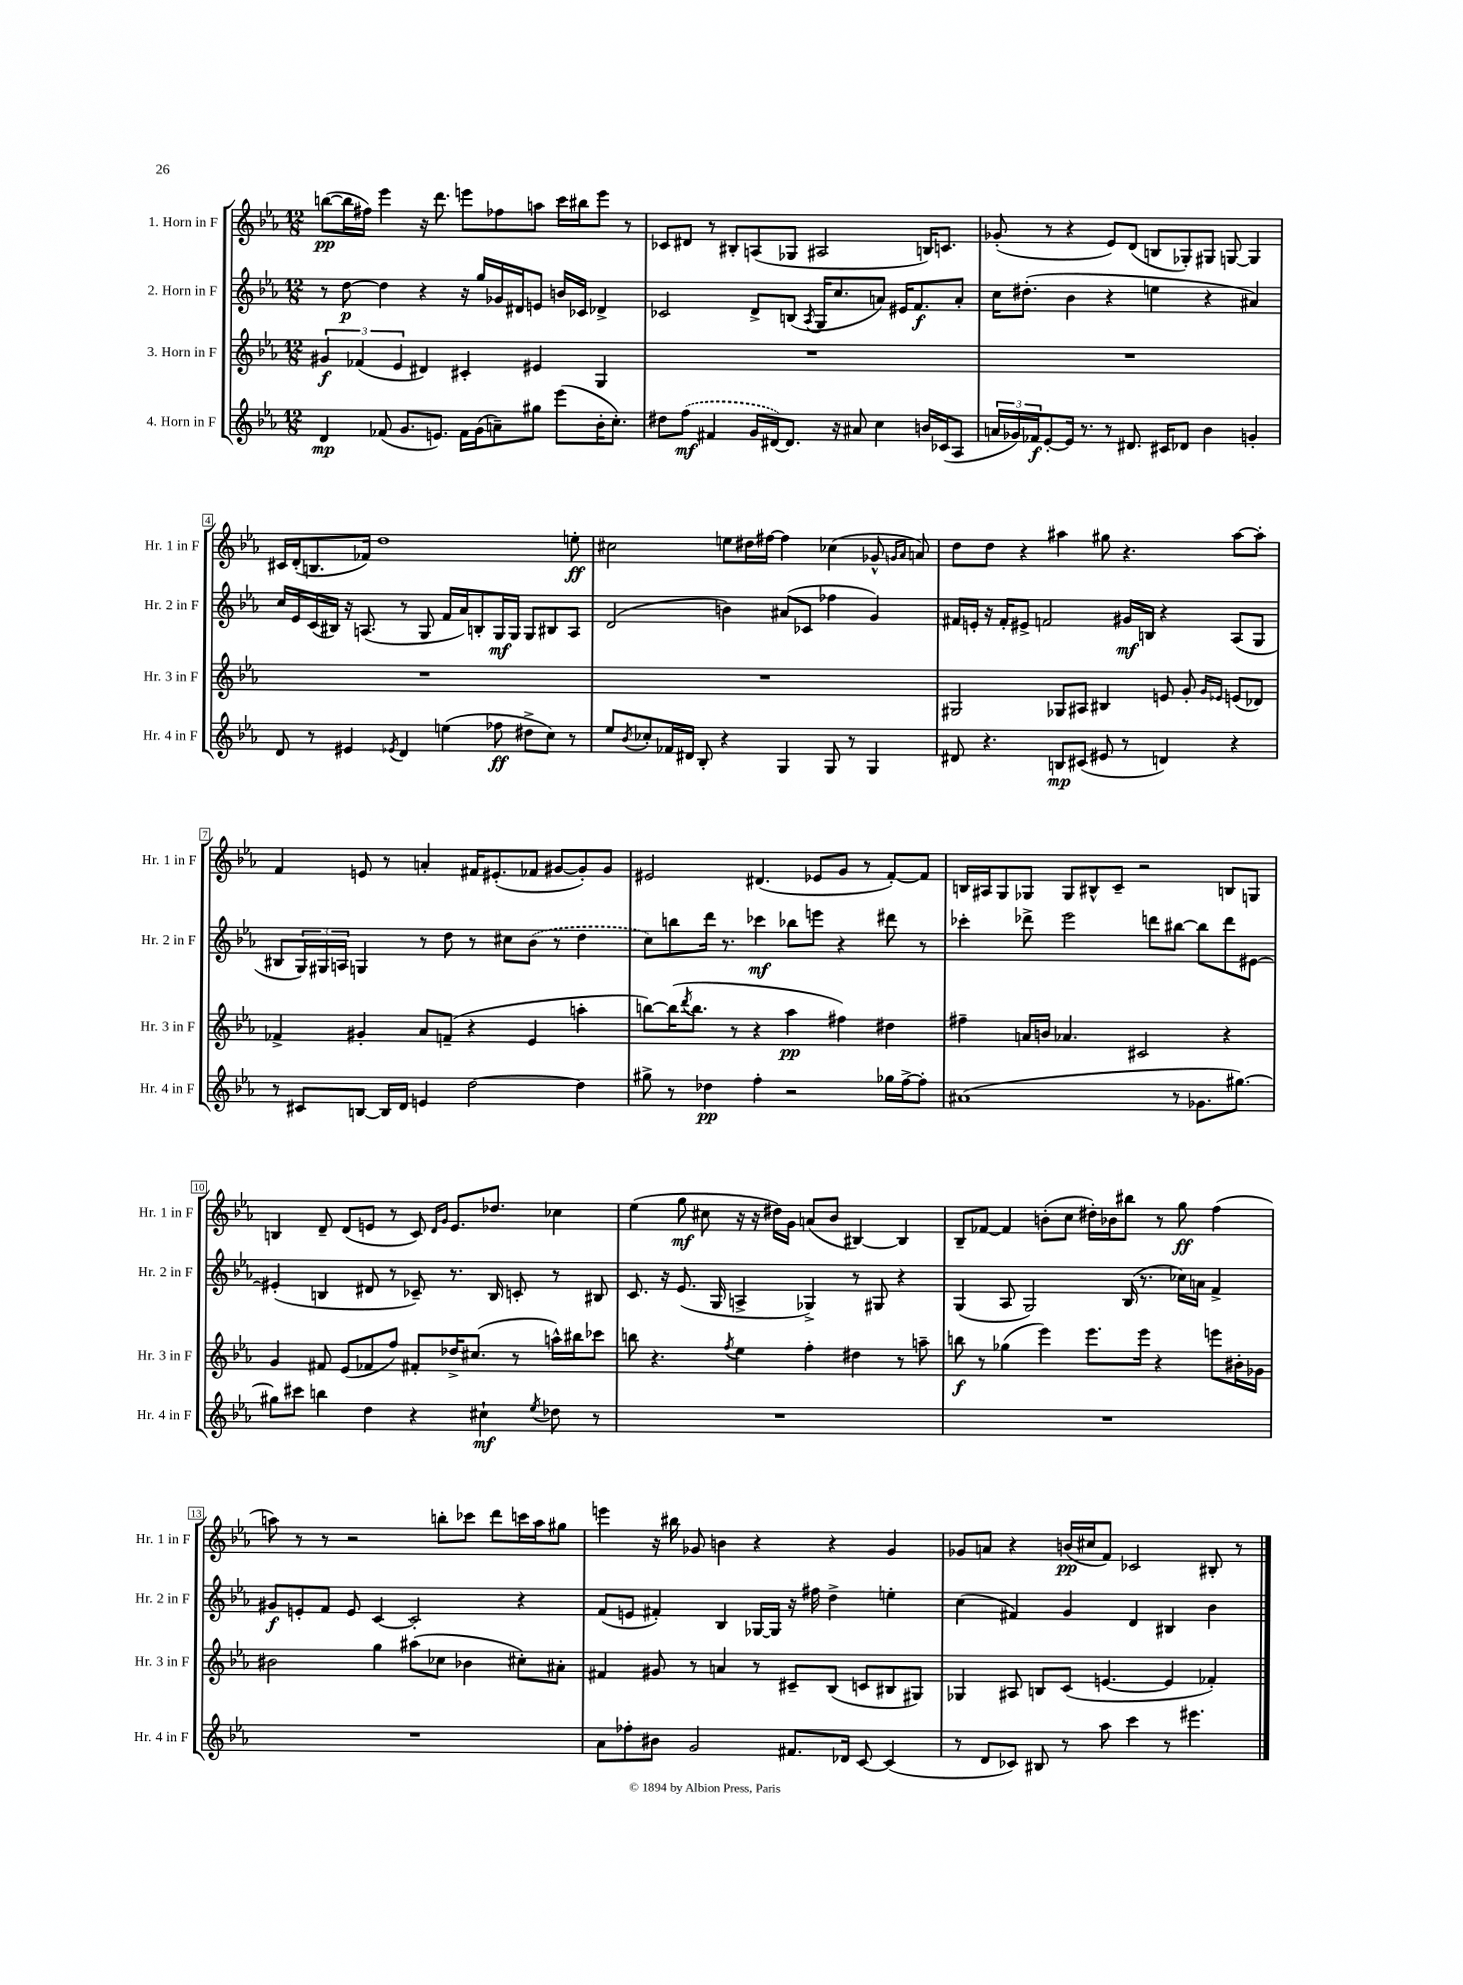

**kern	**kern	**kern	**kern
*staff4	*staff3	*staff2	*staff1
*clefG2	*clefG2	*clefG2	*clefG2
*k[b-e-a-]	*k[b-e-a-]	*k[b-e-a-]	*k[b-e-a-]
*M12/8	*M12/8	*M12/8	*M12/8
4d	6g#	8r	([8bb
.	.	[8dd	16bb]
.	(6f-	.	.
.	.	.	16ff#)
(8f-	.	4dd]	4eee-
.	6e-	.	.
8.g	.	.	.
.	4d#)	4r	16r
8.e)	.	.	8.ddd
16f-	4c#'	16r	8eee
(16g	.	16gg	.
8a~)	.	16g-	8ff-
.	.	16d#	.
8gg#	4e#	8e	8aa
(8eee-	.	16b	16ccc
.	.	16c-	16bb#
16b-'	4G	4d-^	8eee
8.cc')	.	.	.
.	.	.	8r
=	=	=	=
8dd#	1.r	2c-	8c-
(8ff	.	.	8d#
4f#	.	.	8r
.	.	.	8B#'
16g	.	8d^	(8A
[16d#)	.	.	.
8.d#]	.	(8B	8G-
.	.	8qA-	.
.	.	16G	2A#
16r	.	8.cc	.
8a#	.	.	.
4cc	.	8a)	.
.	.	16e#	.
.	.	8.f	.
16b	.	.	16B)
(16c-	.	.	8.c
8A-	.	8a'	.
=	=	=	=
24a	1.r	16cc	(8g-'
24g-)	.	.	.
.	.	(8.dd#'	.
24f-	.	.	.
[8e-'	.	.	8r
16e-]	.	4b-	4r
8.r	.	.	.
8r	.	4r	8e-)
8.d#	.	.	(8d
.	.	4ee	8B
16c#	.	.	.
8d-	.	.	8G-')
4b-	.	4r	8G#
.	.	.	[8G
4g'	.	4a#)	4G]
=	=	=	=
8d	1.r	16cc	16c#
.	.	16e-	(16d'
8r	.	(16c	8.B
.	.	16B#)	.
4e#	.	16r	.
.	.	(8.A	16f-)
.	.	.	1dd
8qe-	.	.	.
4d	.	8r	.
.	.	8G	.
(4ee	.	16f	.
.	.	16a-)	.
.	.	8B'	.
8ff-	.	16G	.
.	.	16G	.
8dd#^	.	8G	.
8cc)	.	8B#	.
8r	.	8A	8ee'
=	=	=	=
8ee-	1.r	(2d	2cc#
8qb-	.	.	.
8cc-'	.	.	.
16f-	.	.	.
16d#	.	.	.
8B-'	.	.	.
4r	.	4b)	8ee
.	.	.	16dd#
.	.	.	[16ff#
4G	.	(8a#	4ff#]
.	.	8c-	.
8G	.	4ff-	(4cc-
8r	.	.	.
4G	.	4g)	8g-^^
.	.	.	16qqg
.	.	.	16qqa-
.	.	.	8a)
=	=	=	=
8d#	2G#	16f#	8dd
.	.	16e'	.
4.r	.	16r	8dd
.	.	16f#'	.
.	.	8e#^	4r
.	.	2f	.
8B	8G-	.	4aa#
(8c#	8A#	.	.
8e#	4B#	.	8gg#
8r	.	16g#	4.r
.	.	16B	.
4d)	8e	4r	.
.	8g'	.	.
.	16qqg	.	.
.	16qqe-	.	.
4r	(8e	(8A-	[8aa#
.	8d-)	8G	8aa#']
=	=	=	=
8r	4f-^	8B#	4f
8c#	.	24G)	.
.	.	24G#	.
.	.	24A	.
[8B	4g#'	4G	8e
16B]	.	.	8r
16d	.	.	.
4e	8a-	8r	4a'
.	(8f~	8dd	.
[2dd	4r	8r	16f#
.	.	.	(8.e#'
.	.	8cc#	.
.	4e-	(8b-	8f-
.	.	8r	[8g#
4dd]	4aa'	4dd	8g#'])
.	.	.	8g#
=	=	=	=
8gg#^	[8bb)	8cc)	2e#
8r	(16bb]	8bb	.
.	8qddd	.	.
.	8.bb	.	.
4dd-	.	16ddd	.
.	.	8.r	.
.	8r	.	.
4ff'	4r	4ccc-	(4.d#
2r	4aa-	8bb-	.
.	.	8eee	8e-
.	4ff#)	4r	8g
.	.	.	8r
16gg-	4dd#	8ddd#	[8f')
[16ff^	.	.	.
8ff']	.	8r	8f]
=	=	=	=
(1a#	4ff#~	4ccc-'	16B
.	.	.	16A#
.	.	.	8G
.	16a	8ddd-^	8G-
.	16b	.	.
.	4.a-	2eee-	8G-
.	.	.	8B#^^
.	.	.	8c~
.	2c#	.	2r
.	.	8ddd	.
8r	.	[8bb#	.
8.g-	.	8bb#]	.
.	4r	8ddd	8B
[8.gg#)	.	.	.
.	.	[8e#	8G
=	=	=	=
8gg#]	4g	(4e#']	4B
8ccc#	.	.	.
4bb	8f#	4B	8d~
.	(8e-	.	(8d
4dd	8f-	8d#	8e
.	8ff)	8r	8r
4r	8f#'	8c-~)	8c)
.	.	.	16qqd
.	.	.	16qqg
.	16dd-^	8.r	8.e
.	(8.cc#	.	.
4cc#`	.	.	.
.	.	16B	8.dd-
.	8r	8c'	.
8qee-	.	.	.
8dd-	16aa^^)	8r	4cc-
.	16bb#	.	.
8r	8ccc-	8B#	.
=	=	=	=
1.r	8bb	8.c	(4ee-
.	4.r	.	.
.	.	16r	.
.	.	(8.e-	8gg
.	.	.	8cc#
.	.	16G	.
.	8qff	.	.
.	4ee-	4A^	16r
.	.	.	16r
.	.	.	16dd#)
.	.	.	16g
.	4ff'	4G-^)	(8a
.	.	.	8b-
.	4dd#	8r	[4B#)
.	.	8G#	.
.	8r	4r	4B#]
.	8aa~	.	.
=	=	=	=
1.r	8bb	(4G	8B-~
.	8r	.	[8f-
.	(4gg-	8A-	4f-]
.	.	2G)	.
.	4eee-)	.	(8b'
.	.	.	8cc
.	8.eee-	.	16dd#')
.	.	.	16b-
.	.	(16B-	8bb#
.	16eee-	8.r	.
.	4r	.	8r
.	.	16cc-)	8gg
.	.	16a	.
.	8eee	4f^	(4ff
.	16b#'	.	.
.	16g-	.	.
=	=	=	=
1.r	2b#	8g#	8aa)
.	.	8e'	8r
.	.	8f	8r
.	.	8e	2r
.	4gg	[4c	.
.	(8aa#	2c']	.
.	8cc-	.	8bb'
.	4b-	.	8ccc-
.	.	.	8ddd
.	8cc#')	4r	16ccc
.	.	.	16aa
.	8a#'	.	8gg#
=	=	=	=
8a-	4f#	(8f	4eee
8ff-'	.	8e	.
8b#	8g#	4f#')	16r
.	.	.	16bb#
2g	8r	.	8g-
.	4a	4B-	4b
.	8r	[16G-	4r
.	.	16G-]	.
8.f#	8c#~	16r	.
.	.	16ff#	.
.	(8B-	4dd^	4r
16d-	.	.	.
[8c	8c	.	.
(4c]	8B#	4ee'	4g-
.	8G#)	.	.
=	=	=	=
8r	4G-	(4cc	8g-
8d	.	.	8a
8c-)	8A#	4f#)	4r
8B#	8B	.	.
8r	(8c	4g	(16b
.	.	.	16cc#
8aa-	[4.e	.	8f)
4ccc	.	4d	2c-
8r	4e]	4B#	.
4.eee#	.	.	.
.	4f-')	4b-	8B#'
.	.	.	8r
==	==	==	==
*-	*-	*-	*-
